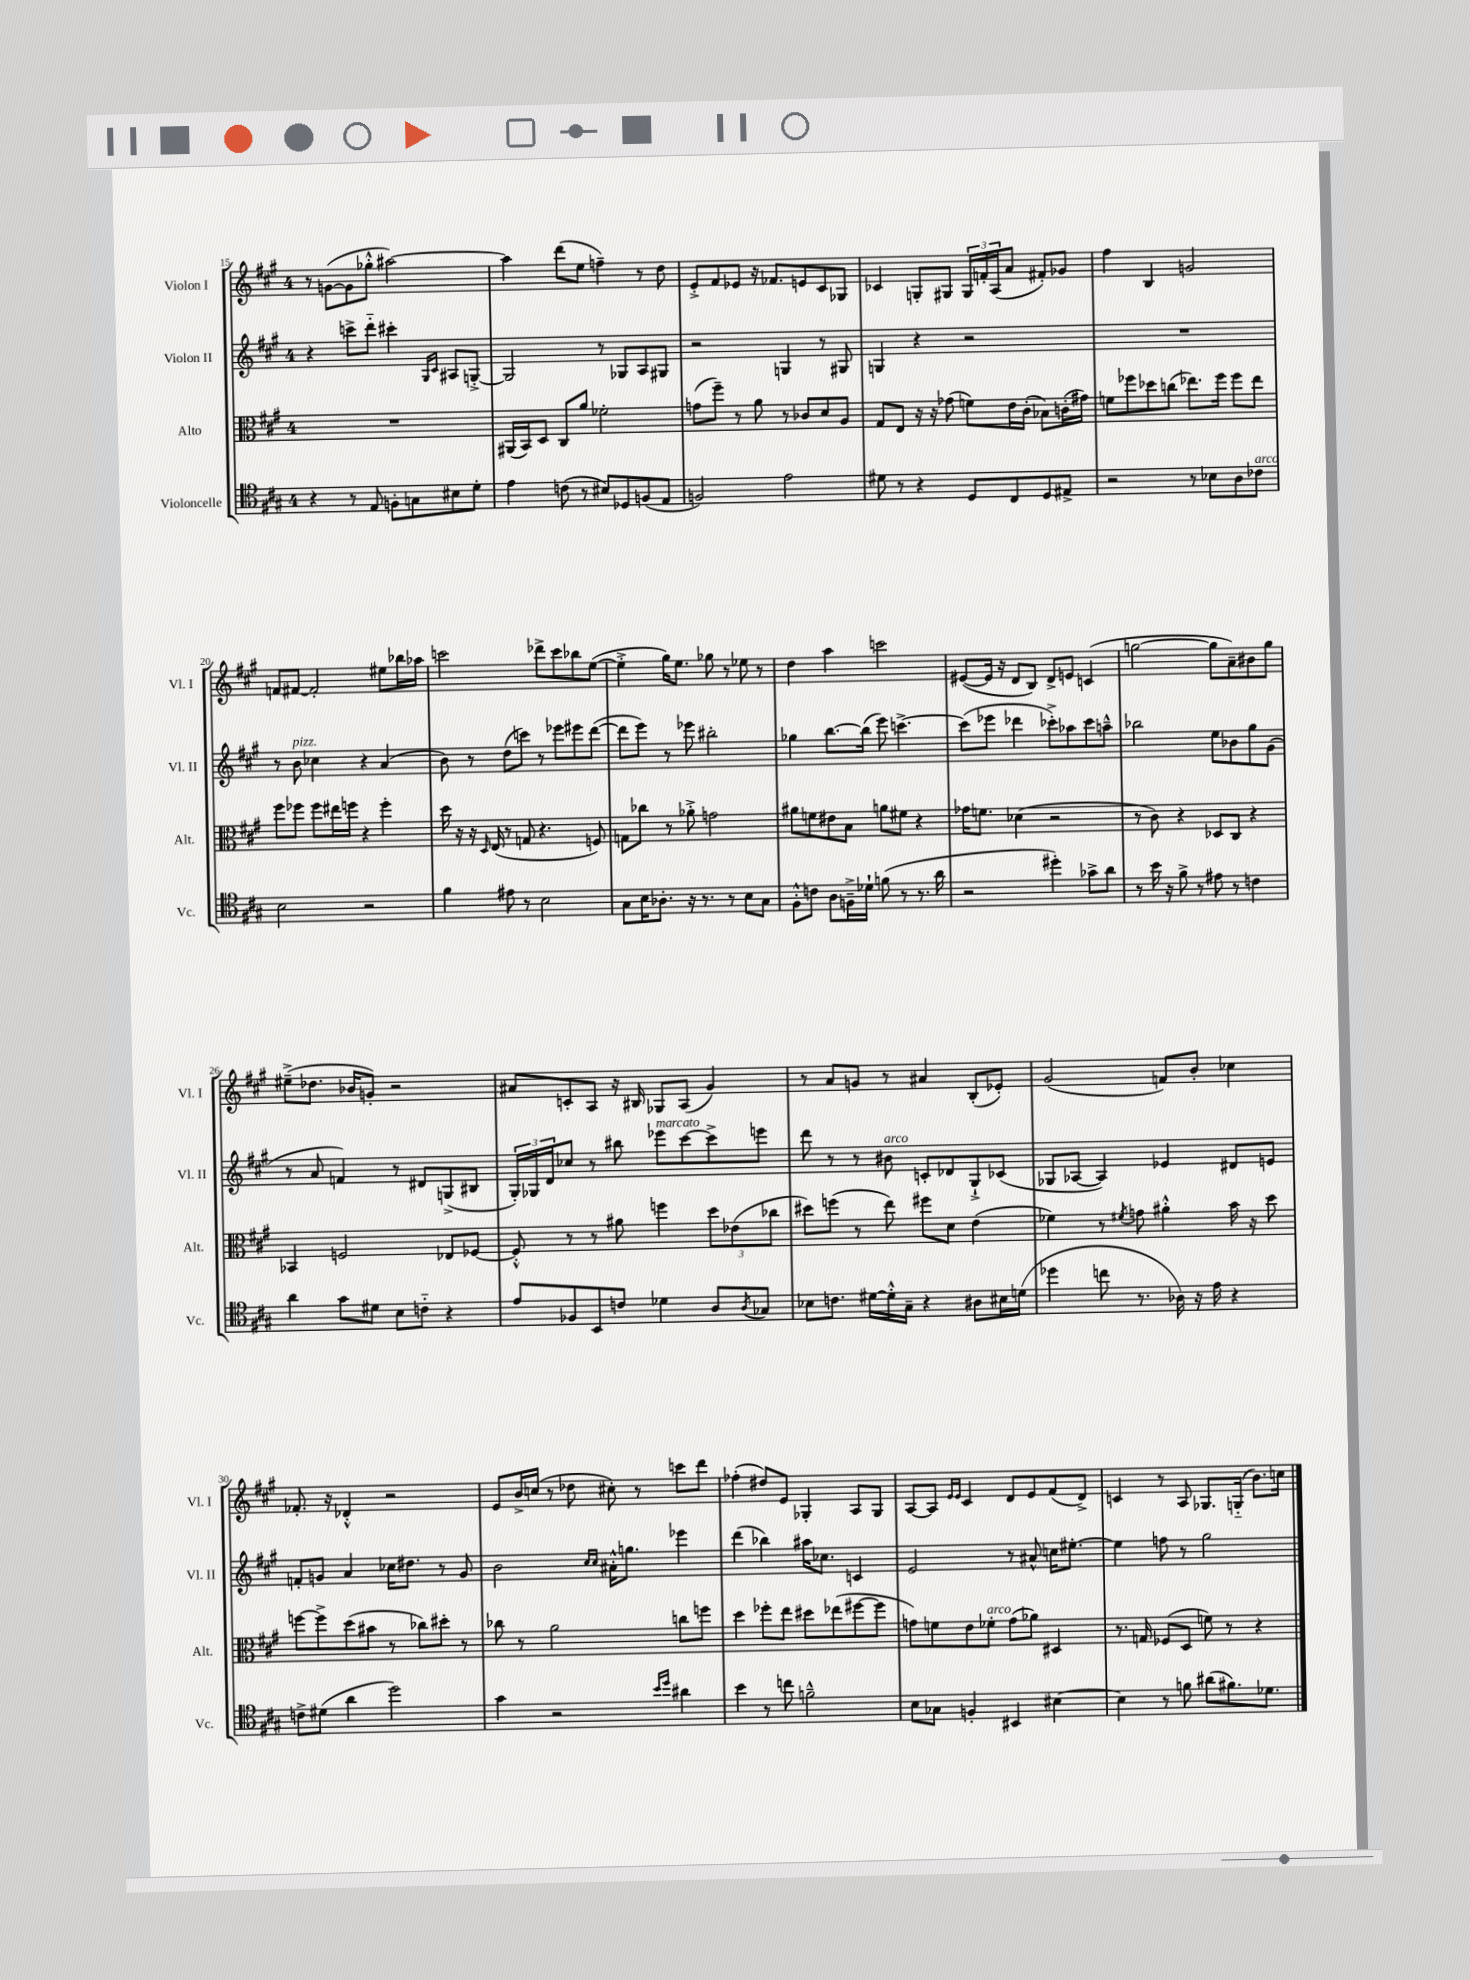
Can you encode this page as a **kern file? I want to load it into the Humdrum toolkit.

**kern	**kern	**kern	**kern
*staff4	*staff3	*staff2	*staff1
*clefC4	*clefC3	*clefG2	*clefG2
*k[f#c#g#]	*k[f#c#g#]	*k[f#c#g#]	*k[f#c#g#]
*M4/4	*M4/4	*M4/4	*M4/4
4r	1r	4r	8r
.	.	.	([8g
8r	.	8ccc^	8g]
8E	.	8ddd'~	8gg-'^^
8F'	.	4ccc#'	[2aa#)
8G	.	.	.
.	.	16qqG#	.
.	.	16qqc#	.
8B#	.	8A#	.
8d'	.	[8G'^	.
=	=	=	=
4e	(16AA#	2G]	4aa#]
.	16BB)	.	.
.	8D	.	.
(8c	8C#	.	(8ddd
8r	8a	.	8ee
8B#)	2f-'	8r	4ff~)
8D-	.	8G-	.
(8F	.	8A	8r
8E	.	8G#	8dd
=	=	=	=
2F)	(8g	2r	8e'^
.	8ff#~)	.	8f#
.	8r	.	8e-
.	8a	.	16r
.	.	.	8.f-
2e	8r	4G	.
.	8c-	.	8e
.	8d	8r	8c#
.	8A	8G#	8G-
=	=	=	=
8d#	8G#	4G	4c-
8r	8E	.	.
4r	16r	4r	8G'
.	16r	.	.
.	(8g-	.	8G#
8D	8f)	2r	24G#
.	.	.	24f'
.	.	.	(24A
8C#	16e	.	8a
.	(16c#'	.	.
8D	8B-)	.	8f#')
8E#^	(16c'	.	8g-
.	16g#)	.	.
=	=	=	=
2r	8f	1r	4ff#
.	8ff-	.	.
.	8dd-	.	4B
.	(8cc	.	.
8r	8.ee-)	.	2g
8B-	.	.	.
.	16ff-	.	.
8A	8ff-	.	.
8c-	8ee-	.	.
=	=	=	=
2B	8ff#	8r	8f
.	8ff-	8b	[8f#
.	8ff-	4cc-	2f#']
.	16ee#	.	.
.	16ff	.	.
2r	4r	4r	.
.	4ff'	(4a	8ee#
.	.	.	16bb-
.	.	.	16aa-
=	=	=	=
4f#	16dd	8b)	2ccc
.	16r	.	.
.	16r	8r	.
.	16qqD	.	.
.	(16E	.	.
8e#	8r	(8dd	.
8r	8G	8ccc)	.
2B	4.r	8r	8ddd-^
.	.	8eee-	8ccc
.	.	8eee#	8bb-
.	8F)	([8ddd	([8ee
=	=	=	=
8G#	8G	8ddd]	4ee'^]
16B	8cc-	8eee)	.
8.A-'	.	.	.
.	8r	8r	16gg#)
.	.	.	8.ee
16r	8a-'^	8eee-	.
8.r	.	.	.
.	2g	2bb#'	8gg-
8r	.	.	8r
8B	.	.	8ee-
8G#	.	.	8r
=	=	=	=
8F#'^^	8a#	4gg-	4dd
8c	8f	.	.
8A	8e#	[8.bb	4aa
16F~^	8B	.	.
16d-`	.	(16bb]	.
(8f	8a	8eee)	2ccc
8r	8f#	[4.ccc^	.
8.r	4r	.	.
16a	.	.	.
=	=	=	=
2r	16g-	(8ccc]	([8e#
.	8.f	.	.
.	.	8eee-	16e#]
.	.	.	16r
.	(4d-	4ddd-	8d
.	.	.	8B)
4dd#')	2r	8ccc-'^)	8d^
.	.	8aa-	8e
8g-^	.	8ccc-	(4c
8a	.	8aa~^^	.
=	=	=	=
8r	8r	2bb-	[2gg
16b	8c#)	.	.
16r	.	.	.
8f#^	4r	.	.
8r	.	.	.
8e#	8D-	8ee	8gg]
8r	8C#	8b-	8a~)
4c	4r	8gg#	8b#
.	.	(8g#	8gg
=	=	=	=
4a	4BB-	8r	(8ee#~^
.	.	8a	8.dd-
8g#	2F	4f)	.
.	.	.	16b-
8d#	.	.	8g')
8B	.	8r	2r
8c'~	.	8d#	.
4r	8E-	(8G^	.
.	[8F-	8B#	.
=	=	=	=
8e	8F-'^^]	24G#')	8a#
.	.	24G-	.
.	.	24d	.
8F-	8r	8cc-	8c'
8BB	8r	8r	8A
8c	8a#	8bb#	16r
.	.	.	16B#
4d-	4ff	8eee-	8G-
.	.	[8ccc#	(8A
8A	12dd	8ccc#^]	4g#)
.	(12e-	.	.
8qA	.	.	.
8G-	.	8eee	.
.	12cc-	.	.
=	=	=	=
8B-	8dd#)	8ddd	8r
8.c	(8ff	8r	8a
.	8r	8r	8g
[16d#	.	.	.
16d#'^^]	8ee)	8b#	8r
16G#~	.	.	.
4r	8ff#	8c'	4a#
.	8d	8d-	.
8A#	(4e	8G#`^	(8B'
16B#	.	(8c-	8e-')
(16d	.	.	.
=	=	=	=
4dd-	4f-)	8G-	(2g#
.	.	[8A-	.
8cc	8r	4A-])	.
.	8qf#	.	.
8.r	8g	.	.
.	4a#'^^	4e-	8f)
16A-)	.	.	.
16r	.	.	8b'
16e	.	.	.
4r	16b	8d#	4cc-
.	16r	.	.
.	8dd	8e	.
=	=	=	=
8c^	[8ff	8f'	8.f-'
(8d#	8ff^]	8g	.
.	.	.	16r
4a	(8dd	4a	4d-'^^
.	8b#	.	.
2dd)	8r	16cc-	2r
.	.	8.dd#	.
.	8cc-)	.	.
.	8dd#'	8r	.
.	8r	8g	.
=	=	=	=
4g#	8cc-	2b	8e
.	8r	.	16b^
.	.	.	(16cc
2r	2a	.	8r
.	.	.	8dd-
.	.	16qqcc#	.
.	.	16qqcc#	.
.	.	16a#'^^	8cc#')
.	.	8.gg	.
.	.	.	8r
16qqb	.	.	.
16qqdd	.	.	.
4a#	8cc	4eee-	8ccc
.	8ff	.	8ddd
=	=	=	=
4b	4dd	(4ddd	(4ff-'
8r	8ff-'	4bb-)	8dd#)
8cc	8ee	.	8e
2f~^^	8dd#	16aa#	4G-'
.	.	8.cc-	.
.	(8ee-	.	.
.	[8ff#	4c	8A
.	8ff#]	.	8G-
=	=	=	=
8B	8g)	2e	[8A
8G-	8f	.	8A]
.	.	.	16qqe
.	.	.	16qqe
4F'	8e	.	4c#
.	8f-'	.	.
4BB#	(8g	8r	8d
.	8a-)	8a#^^	8e
[4B#	4D#	16cc	(8f#
.	.	[8.ee#'	.
.	.	.	8d^)
=	=	=	=
4B#]	8.r	4ee#]	4c
.	16G	.	.
8r	(8F-	8ff	8r
8f	8D	8r	8A
(8a#	8f)	2gg#	8.G-
8.f#)	8r	.	.
.	.	.	(16G'~
.	4r	.	8.b)
8.d-	.	.	.
.	.	.	16cc
==	==	==	==
*-	*-	*-	*-
